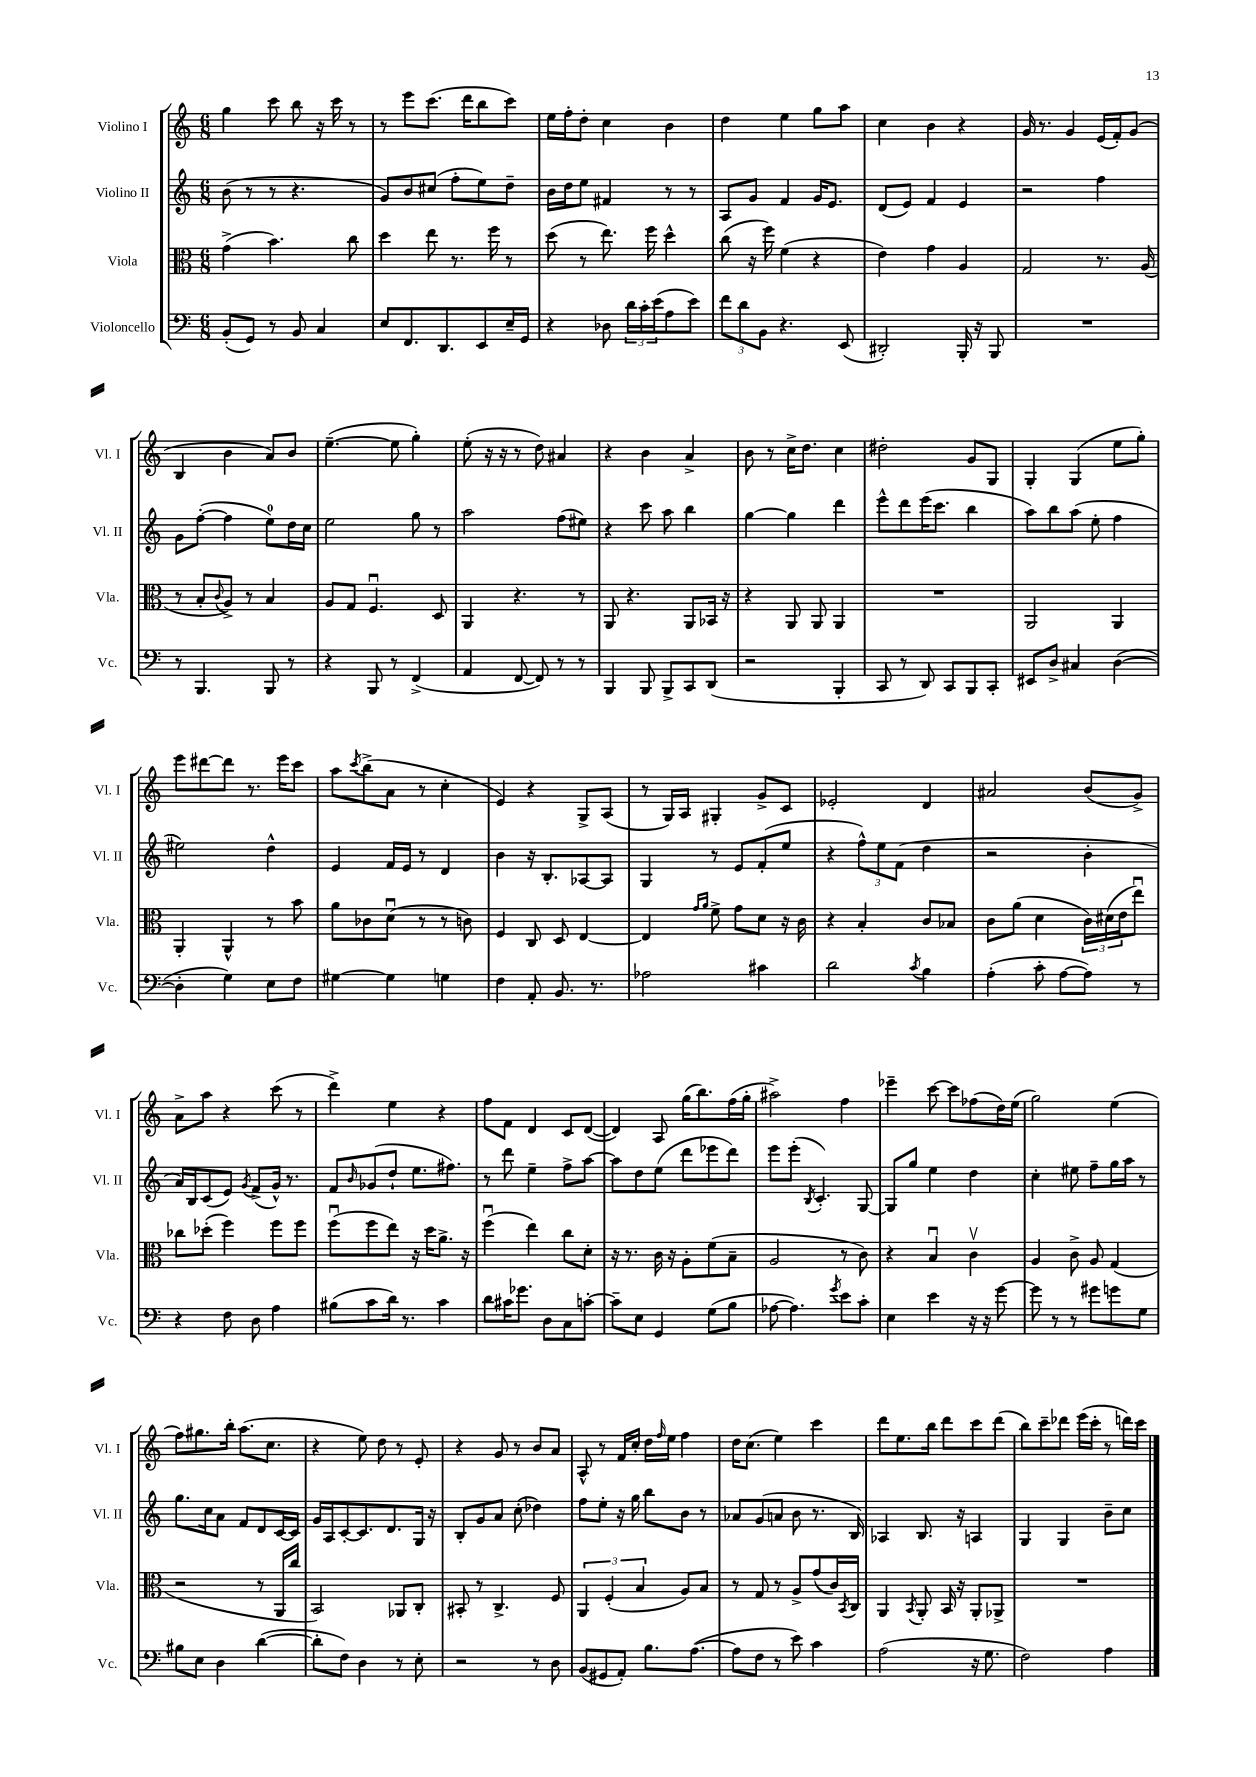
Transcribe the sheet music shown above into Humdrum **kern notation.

**kern	**kern	**kern	**kern
*part4	*part3	*part2	*part1
*staff4	*staff3	*staff2	*staff1
*I"Violoncello	*I"Viola	*I"Violino II	*I"Violino I
*I'Vc.	*I'Vla.	*I'Vl. II	*I'Vl. I
*clefF4	*clefC3	*clefG2	*clefG2
*k[]	*k[]	*k[]	*k[]
*M6/8	*M6/8	*M6/8	*M6/8
=1	=1	=1	=1
(8BB'/L	(4g^\	(8b\	4gg\
8GG/J)	.	8r	.
8r	4.b\)	8r	8ccc\
8BB/	.	4.r	8bb\
4C/	.	.	16r
.	.	.	16ccc\
.	8cc\	.	8r
=2	=2	=2	=2
8E/L	4dd\	8g/L)	8r
8.FF/	.	8b/	8eee\L
.	8ee\	(8cc#X/J	(8.ccc\J
8.DD/	.	.	.
.	8.r	8ff'\L	.
.	.	.	16ddd\KL
8EE/	.	8ee\)	8bb\
.	16ff\	.	.
16E~/L	8r	8dd~\J	8ccc\J)
16GG/JJ	.	.	.
=3	=3	=3	=3
4r	(8dd\	16b\LL	16ee\LL
.	.	16dd\J	16ff'\J
.	8r	8ee\J	8dd'\J
8D-X\	8.ee\)	4f#X/	4cc\
24d\LL	.	.	.
24c'\	.	.	.
.	16ff\	.	.
(24e\J	.	.	.
8A\	4dd^^\	8r	4b\
8e\J)	.	8r	.
=4	=4	=4	=4
12f\L	(8cc\	8A/L	4dd\
12d\	.	.	.
.	16r	8g/J	.
12BB\J	.	.	.
.	16ff\)	.	.
4.r	(4f\	4f/	4ee\
.	4r	16g/KL	8gg\L
.	.	8.e/J	.
(8EE/	.	.	8aa\J
=5	=5	=5	=5
2DD#X'/)	4e\)	(8d/L	4cc\
.	.	8e/J)	.
.	4g\	4f/	4b\
16BBB'/	4A/	4e/	4r
16r	.	.	.
8BBB/	.	.	.
=6	=6	=6	=6
2.r	2G/	2r	16g/
.	.	.	8.r
.	.	.	4g/
.	8.r	4ff\	(16e/LL
.	.	.	16f'/J)
.	.	.	(8g/J
.	(16A/	.	.
!!LO:LB:g=z
=7	=7	=7	=7
8r	8r	8g\L	4B/
4.BBB/	8B'/L	([8ff'\J	.
.	8qqc/	.	.
.	8A^/J)	4ff\]	4b\
.	8r	.	.
8BBB/	4B/	8ee\L)	8a/L)
8r	.	16dd\L	8b/J
.	.	16cc\JJ	.
=8	=8	=8	=8
4r	8A/L	2ee\	([4.ee~\
.	8G/J	.	.
8BBB/	4.Fu/	.	.
8r	.	.	8ee\]
(4FF^/	.	8gg\	4gg'\)
.	8D/	8r	.
=9	=9	=9	=9
4AA/	4AA/	2aa\	(8ee'\
.	.	.	16r
.	.	.	16r
[8FF/	4.r	.	8r
8FF/])	.	.	8dd\)
8r	.	(8ff\L	4a#X/
8r	8r	8ee#X\J)	.
=10	=10	=10	=10
4BBB/	8AA/	4r	4r
.	4.r	.	.
8BBB/	.	8ccc\	4b\
8BBB^/L	.	8aa\	.
8CC/	8AA/L	4bb\	4a^/
(8DD/J	16BB-X/Jk	.	.
.	16r	.	.
=11	=11	=11	=11
2r	4r	[4gg\	8b\
.	.	.	8r
.	8AA/	4gg\]	16cc^\KL
.	.	.	8.dd\J
.	8AA/	.	.
4BBB'/	4AA/	4ddd\	4cc\
=12	=12	=12	=12
8CC/	2.r	8eee^^\L	2dd#X'\
8r	.	8ddd\	.
8DD/)	.	(16eee\K	.
.	.	8.ccc\J	.
8CC/L	.	.	.
8BBB/	.	4bb\	8g/L
8CC'/J	.	.	8G/J
=13	=13	=13	=13
8EE#X/L	2AA/	8aa\L)	4G'/
8D^/J	.	8bb\	.
4C#X/	.	(8aa\J	(4G/
.	.	8ee'\	.
([4D\	4AA/	4ff\	8ee\L
.	.	.	8gg'\J)
!!LO:LB:g=z
=14	=14	=14	=14
4D'\]	4AA'/	2ee#X\)	8eee\L
.	.	.	[8ddd#X\
4G\)	4AA^^/	.	8ddd#\J]
.	.	.	8.r
8E\L	8r	4dd^^\	.
.	.	.	16eee\KL
8F\J	8b\	.	8ccc\J
=15	=15	=15	=15
[4G#X\	8a\L	4e/	8aa\L
.	.	.	8qccc/
.	8c-X\	.	(8bb^\
4G#\]	(8du\J	16f/LL	8a\J
.	.	16e/JJ	.
.	8r	8r	8r
4Gn\	8r	4d/	4cc'\
.	8cn\)	.	.
=16	=16	=16	=16
4F\	4F/	4b\	4e/)
8AA'/	8C/	16r	4r
.	.	8.B'/L	.
8.BB/	8D/	.	.
.	[4E/	[8A-X/	8G^/L
8.r	.	.	.
.	.	8A-/J]	(8A/J
=17	=17	=17	=17
2A-X\	4E/]	4G/	8r
.	.	.	16G/LL)
.	.	.	16A/JJ
.	16qqg/LL	.	.
.	16qqa/JJ	.	.
.	8f^\	8r	4G#X'/
.	8g\L	8e/L	.
4c#X\	8d\J	(8f'/	8g^/L
.	16r	8ee/J	8c/J
.	16c\	.	.
=18	=18	=18	=18
2d\	4r	4r	2e-X'/
.	4B'/	12ff^^\L)	.
.	.	12ee\	.
.	.	(12f\J	.
8qc/	.	.	.
4B\	8c/L	4dd\	4d/
.	8B-X/J	.	.
=19	=19	=19	=19
(4A'\	8c\L	2r	2a#X/
.	(8a\J	.	.
8c'\	4d\	.	.
[8A\L	.	.	.
8A\J])	24c\LL)	4b'\	(8b/L
.	(24d#X\	.	.
.	24e\J	.	.
8r	8eeu\J)	.	8g^/J)
!!LO:LB:g=z
=20	=20	=20	=20
4r	8cc-X\L	16a/LL)	8a^\L
.	.	16B/J	.
.	(8dd-X'\J	(8c/	8aa\J
8F\	4ff\)	8e/J)	4r
.	.	8qg/	.
8D\	.	(8f^/L	.
4A\	8ff\L	16g^^/Jk)	(8ccc\
.	.	8.r	.
.	8ff\J	.	8r
=21	=21	=21	=21
(8B#X\L	(8ffu\L	8f/L	4ddd^\)
.	.	16qqb/	.
8c\	8ff\	(8g-X/	.
16d\Jk)	8ee\J)	8dd`/J	4ee\
8.r	.	.	.
.	16r	8.ee\L	.
.	16dd\KL	.	.
4c\	8.a^\J	.	4r
.	.	8.ff#X\J)	.
.	16r	.	.
=22	=22	=22	=22
8d\L	(4ffu\	8r	8ff\L
16c#X\K	.	8ddd\	8f\J
8.g-X\J	.	.	.
.	4ee\)	4ee~\	4d/
8D\L	.	.	.
8C\	8cc\L	8ff^\L	8c/L
[8cn'\J	8d'\J	[8aa\J	([8d/J
=23	=23	=23	=23
8c~\L]	16r	8aa\L]	4d/])
.	8.r	.	.
8E\J	.	8dd\	.
4GG/	16c\	(8ee\J	8A/
.	16r	.	.
.	8A'\L	8ddd\L	(16gg\KL
.	.	.	8.bb\)
(8G\L	(8f\	8eee-X\	.
8B\J	8B~\J	8ddd\J)	(16ff\L
.	.	.	16gg'\JJ
=24	=24	=24	=24
[8A-X\	2A/	8eee\L	2aa#X^\)
4.A-\])	.	(8eee'\J	.
.	.	8qB/	.
.	.	4.c'/)	.
8qg/	.	.	.
8e\L	8r	.	4ff\
8c'\J	8c\)	[8G/	.
=25	=25	=25	=25
4E\	4r	8G/L]	4eee-X~\
.	.	8gg/J	.
4e\	4Bu/	4ee\	[8ccc\
.	.	.	8ccc\L]
16r	4cv\	4dd\	(8ff-X\
16r	.	.	.
[8g\	.	.	16dd\L)
.	.	.	(16ee\JJ
=26	=26	=26	=26
8g\]	4A/	4cc'\	2gg\)
8r	.	.	.
8r	8c^\	8ee#X\	.
8g#X\L	8A/	8ff~\L	.
8gn\	(4G/	16gg\L	(4ee\
.	.	16aa\JJ	.
8G\J	.	8r	.
!!LO:LB:g=z
=27	=27	=27	=27
8B#X\L	2r	8.gg\L	8ff\L)
8E\J	.	.	8.gg#X\
.	.	16cc\k	.
4D\	.	8a\J	.
.	.	.	16bb'\Jk
.	.	8f/L	(8.aa\L
([4d\	8r	8d/	.
.	.	.	8.cc\J
.	16AA/LL	[16c/L	.
.	16cc/JJ	16c/JJ]	.
=28	=28	=28	=28
8d'\L]	2BB/)	16g/LL	4r
.	.	16A/J	.
8F\J)	.	[8c'/	.
4D\	.	8.c/]	8ee\)
.	.	.	8dd\
.	.	8.d/	.
8r	8AA-X/L	.	8r
8E'\	8C'/J	16G/Jk	8e'/
.	.	16r	.
=29	=29	=29	=29
2r	8BB#X'/	8B'/L	4r
.	8r	8g/	.
.	4.C^/	8a/J	8g/
.	.	(8cc'\	8r
8r	.	4dd-X\)	8b/L
8D\	8F/	.	8a/J
=30	=30	=30	=30
(8BB/L	6AA/	8ff\L	8A^^/
8GG#X/	.	8ee'\J	8r
.	(6F'/	.	.
8AA'/J)	.	16r	16f/LL
.	.	16gg\	16cc'/JJ
.	6B/	.	.
8.B\L	.	8bb\L	16dd\LL
.	.	.	16qqff/
.	.	.	16ee\JJ
.	8A/L)	8b\J	4ff\
([8.A\J	.	.	.
.	8B/J	8r	.
=31	=31	=31	=31
8A\L]	8r	8a-X/L	16dd\KL
.	.	.	(8.cc\J
8F\J	8G/	(8g/	.
8r	8r	8an/J	4ee\)
8e\)	8A^/L	8b\	.
4c\	(8g/	8.r	4ccc\
.	16c/L)	.	.
.	8qBB/	.	.
.	16C/JJ	16B/)	.
=32	=32	=32	=32
(2A\	4AA/	4A-X/	8ddd\L
.	.	.	8.ee\
.	8qBB/	.	.
.	8AA'/	8.B/	.
.	.	.	16bb\Jk
.	16BB/	.	8ddd\L
.	16r	16r	.
16r	8AA'/L	4An/	8ccc\
8.G\	.	.	.
.	8AA-X^/J	.	(8ddd\J
=33	=33	=33	=33
2F\)	2.r	4G/	8bb\L)
.	.	.	8ccc~\
.	.	4G/	8ddd-X\J
.	.	.	(16eee\LL
.	.	.	16ccc'\JJ
4A\	.	8b~\L	8r
.	.	8cc\J	16dddn\LL)
.	.	.	16ccc\JJ
==	==	==	==
*-	*-	*-	*-
